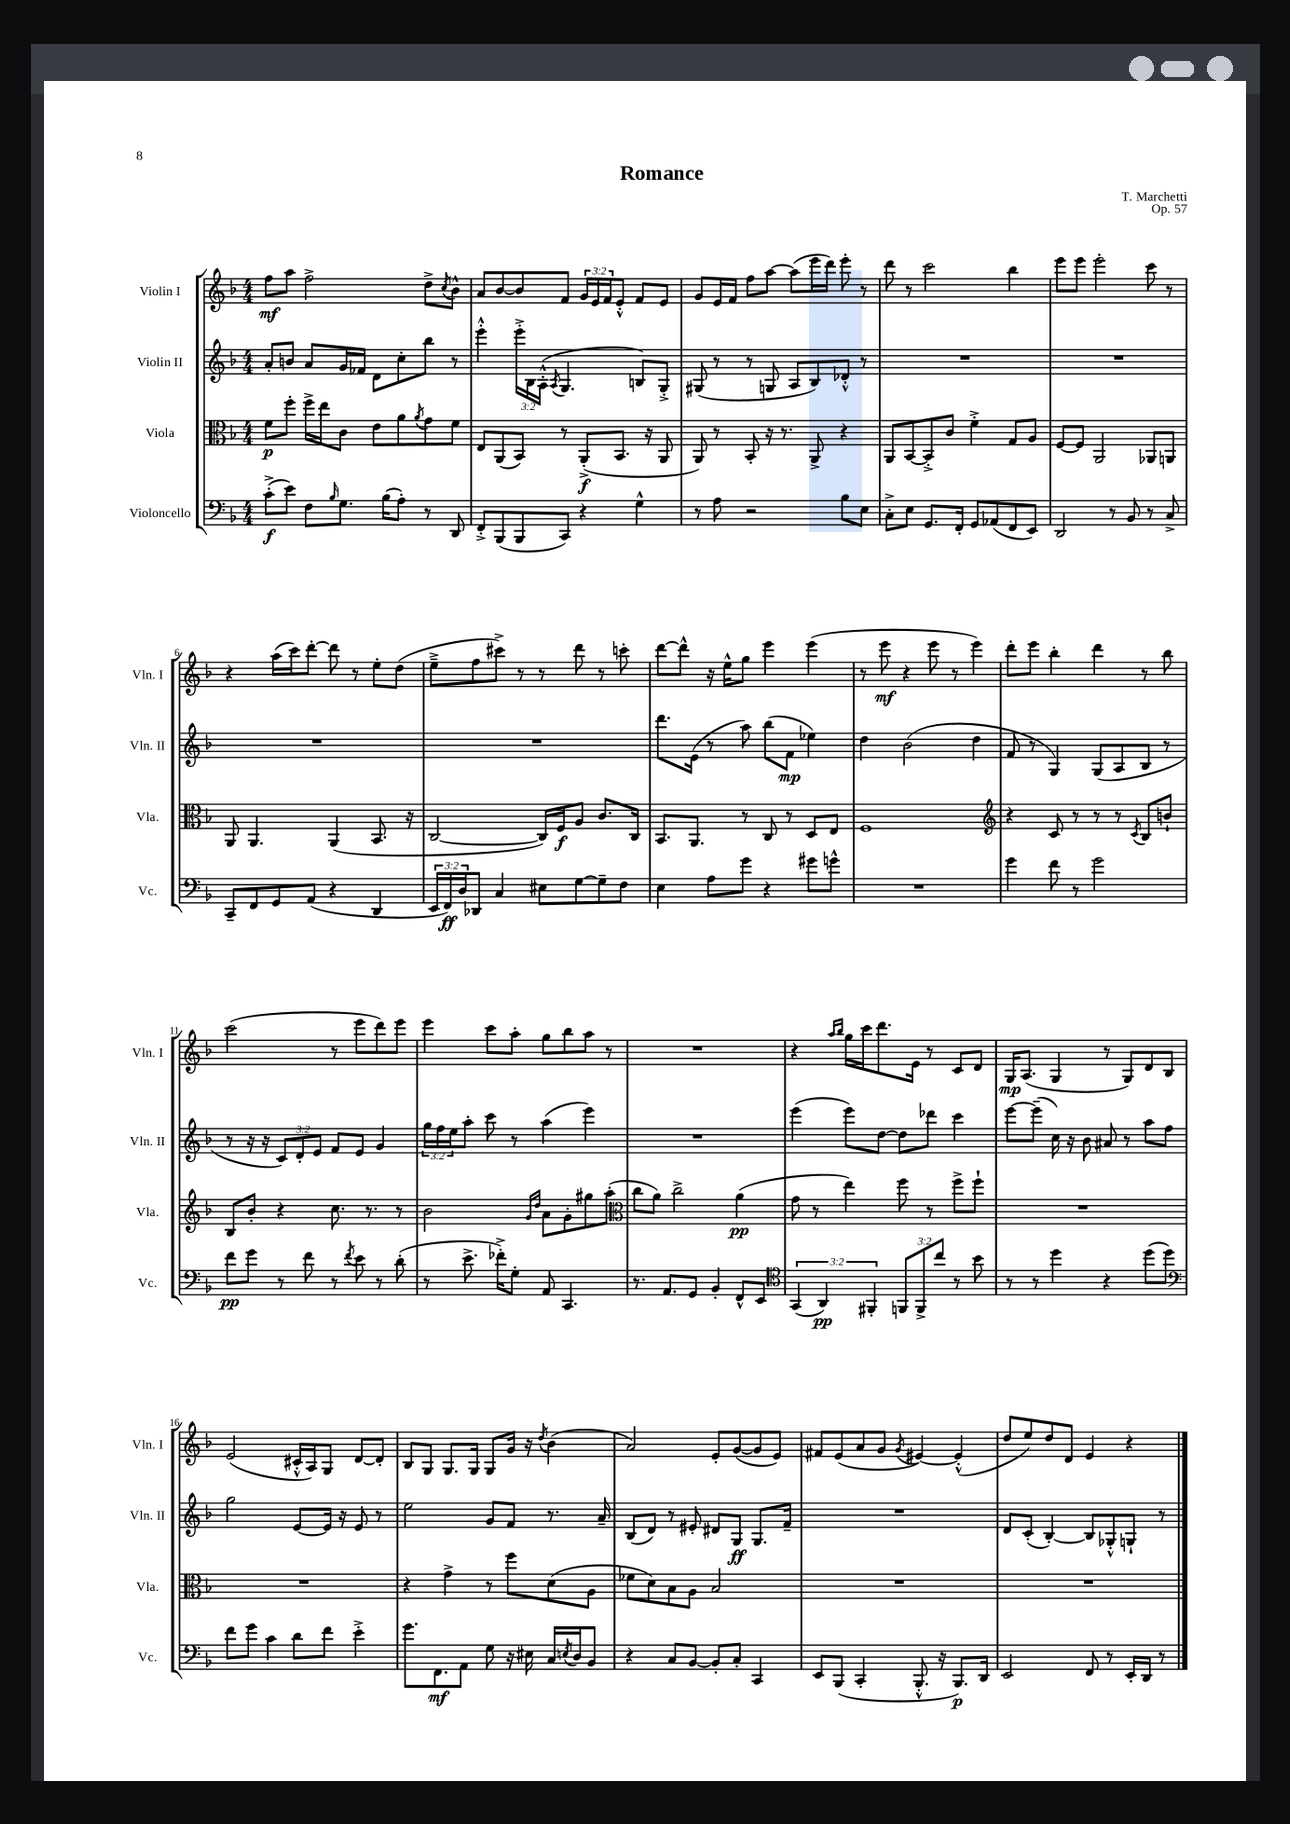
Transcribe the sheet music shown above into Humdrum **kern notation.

**kern	**kern	**kern	**kern
*staff4	*staff3	*staff2	*staff1
*clefF4	*clefC3	*clefG2	*clefG2
*k[b-]	*k[b-]	*k[b-]	*k[b-]
*M4/4	*M4/4	*M4/4	*M4/4
(8c'^	8f	8a'	8ff
8e)	8ff'	8b	8aa
8F	16ff^	8a	2ff^
.	16ee	.	.
16qqB-	.	.	.
8.G	8c	16g	.
.	.	16f-	.
.	8e	8d	.
(16B-	.	.	.
8A')	8a	8cc'	.
.	8qa	.	.
8r	8g	8bb-	8dd^
.	.	.	8qcc
8DD	8f	8r	8b-^^
=	=	=	=
8FF'^	8E	4eee'^^	8a
(8BBB-	(8AA	.	[8b-
8BBB-	8BB-)	24eee'^	8b-]
.	.	24B-	.
.	.	(24A'^^	.
.	.	8qA	.
8CC)	8r	4.G	8f
4r	(8AA'^	.	24g
.	.	.	24e
.	.	.	24f
.	8.BB-	.	8e'^^
4G^^	.	8B)	8f
.	16r	.	.
.	8AA	8G'^	8e
=	=	=	=
8r	8AA)	(8G#	8g
8A	8r	8r	16e
.	.	.	16f
2r	8BB-'	8r	8ff
.	16r	8G	[8aa
.	8.r	.	.
.	.	8A	(8aa]
.	8AA^	8B-)	16eee
.	.	.	16ddd)
8B-	4r	8d-'^^	8eee'
8E	.	8r	8r
=	=	=	=
8C'^	8AA	1r	8ddd
8E	[8BB-	.	8r
8.GG	8BB-'^]	.	2ccc
.	8c	.	.
16FF'	.	.	.
8GG	4f'^	.	.
(8AA-	.	.	.
8FF	8G	.	4bb-
8EE)	8A	.	.
=	=	=	=
2DD	[8F	1r	8eee
.	8F]	.	8eee
.	2AA	.	2eee'
8r	.	.	.
8BB-	.	.	.
8r	8AA-	.	8ccc
8C^	8AA	.	8r
=	=	=	=
8CC~	8AA	1r	4r
8FF	4.AA	.	.
8GG	.	.	(16aa
.	.	.	16ccc)
(8AA	.	.	[8ddd'
4r	(4AA	.	8ddd]
.	.	.	8r
4DD	8.BB-	.	8ee'
.	.	.	(8dd
.	16r	.	.
=	=	=	=
24EE	[2C	1r	8ee~^
24FF)	.	.	.
24D	.	.	.
8DD-	.	.	8ff
4C	.	.	8ccc#^)
.	.	.	8r
8E#	16C])	.	8r
.	16F	.	.
[8G	8A	.	8ddd
8G~]	8.c	.	8r
8F	.	.	8ccc'
.	16C	.	.
=	=	=	=
4E	8.BB-	8.ddd	[8ddd
.	.	.	8ddd^^]
.	8.AA	(16e	.
8A	.	8r	16r
.	.	.	16ee^^
8g	8r	8aa)	8gg
4r	8C	(8bb-	4eee
.	8r	8f	.
8g#	8D	4ee-)	(4eee
8g^^	8E	.	.
=	=	=	=
1r	1F	4dd	8r
.	.	.	8eee
.	.	(2b-	4r
.	.	.	8eee
.	.	.	8r
.	.	4dd	4eee)
=	=	=	=
*	*clefG2	*	*
4g	4r	8f	8ddd'
.	.	8r	8eee
8f	8c	4G)	4bb-'
8r	8r	.	.
2g	8r	(8G	4ddd
.	8r	8A	.
.	8qc	.	.
.	8B-	8B-	8r
.	8b`	8r	8bb-
=	=	=	=
8f	8B-	8r	(2ccc
8g	8b-'	16r	.
.	.	16r	.
8r	4r	12c)	.
.	.	12d'	.
8f	.	.	.
.	.	12e	.
8r	8.cc	8f	8r
8qf	.	.	.
8e	.	8e	8eee
.	8.r	.	.
8r	.	4g	8ddd)
(8d'	8r	.	8eee
=	=	=	=
8r	2b-	24gg	4eee
.	.	24ff	.
.	.	24ee	.
8.e^	.	8aa'	.
.	.	8ccc	8ccc
16f-'^)	.	.	.
8G'	.	8r	8aa'
.	16qqg	.	.
.	16qqdd	.	.
8AA	8a	(4aa	8gg
4.CC	8g'	.	8bb-
.	8gg#	4eee)	8aa
.	(8aa'	.	8r
=	=	=	=
*	*clefC3	*	*
8.r	8cc	1r	1r
.	8a)	.	.
8.AA	.	.	.
.	2cc^	.	.
8GG	.	.	.
4BB-'	.	.	.
8FF^^	(4a	.	.
8EE	.	.	.
=	=	=	=
*clefC4	*	*	*
(6GG	8g	(4eee	4r
.	8r	.	.
6AA)	.	.	.
.	.	.	16qqaa
.	.	.	16qqbb-
.	4ee)	8eee)	16gg
.	.	.	16ccc
6FF#'	.	.	.
.	.	[8dd	8.ddd
12FF	8ff	8dd]	.
.	.	.	16e
12FF^	.	.	.
.	8r	8ddd-	8r
12cc	.	.	.
8r	8ff^	4ccc	8c
8b-	8ff`	.	8d
=	=	=	=
8r	1r	[8eee	16G
.	.	.	(8.A
8r	.	(8eee~]	.
4dd	.	16cc)	4G
.	.	16r	.
.	.	8b-	.
4r	.	8a#	8r
.	.	8r	8G)
(8dd	.	8aa	8d
8dd)	.	8ff	8B-
=	=	=	=
*clefF4	*	*	*
8f	1r	2gg	(2e
8g	.	.	.
4c	.	.	.
8d	.	[8e	16c#'^^
.	.	.	16A)
8f	.	16e]	8G
.	.	16r	.
4e'^	.	8e	[8d
.	.	8r	8d']
=	=	=	=
8.g	4r	2ee	8B-
.	.	.	8G
8.FF	.	.	.
.	4g^	.	8.G
8AA	.	.	.
.	.	.	16G
8G	8r	8g	8G
16r	8ff	8f	16g
16E#	.	.	16r
.	.	.	8qdd
16C	(8d	8.r	(4b-
8qE	.	.	.
16D	.	.	.
8BB-	8A	.	.
.	.	16a~	.
=	=	=	=
4r	8f-	(8B-	2a)
.	8d)	8d)	.
8C	8B-	8r	.
[8BB-	8A	8e#'	.
8BB-']	2B-	8d#	8e'
8C'	.	8G	([8g
4CC	.	8.G	8g]
.	.	.	8e)
.	.	16f~	.
=	=	=	=
8EE	1r	1r	8f#
(8BBB-	.	.	(8e
4CC'	.	.	8a
.	.	.	8g
.	.	.	8qg
8.BBB-'^^	.	.	[4e#)
16r	.	.	.
8.BBB-)	.	.	(4e#'^^]
16DD	.	.	.
=	=	=	=
2EE	1r	8d	8dd
.	.	(8c'	8ee)
.	.	[4B-')	8dd
.	.	.	8d
8FF	.	8B-]	4e
8r	.	8G-'^^	.
16EE'	.	8G`	4r
16DD	.	.	.
8r	.	8r	.
==	==	==	==
*-	*-	*-	*-
